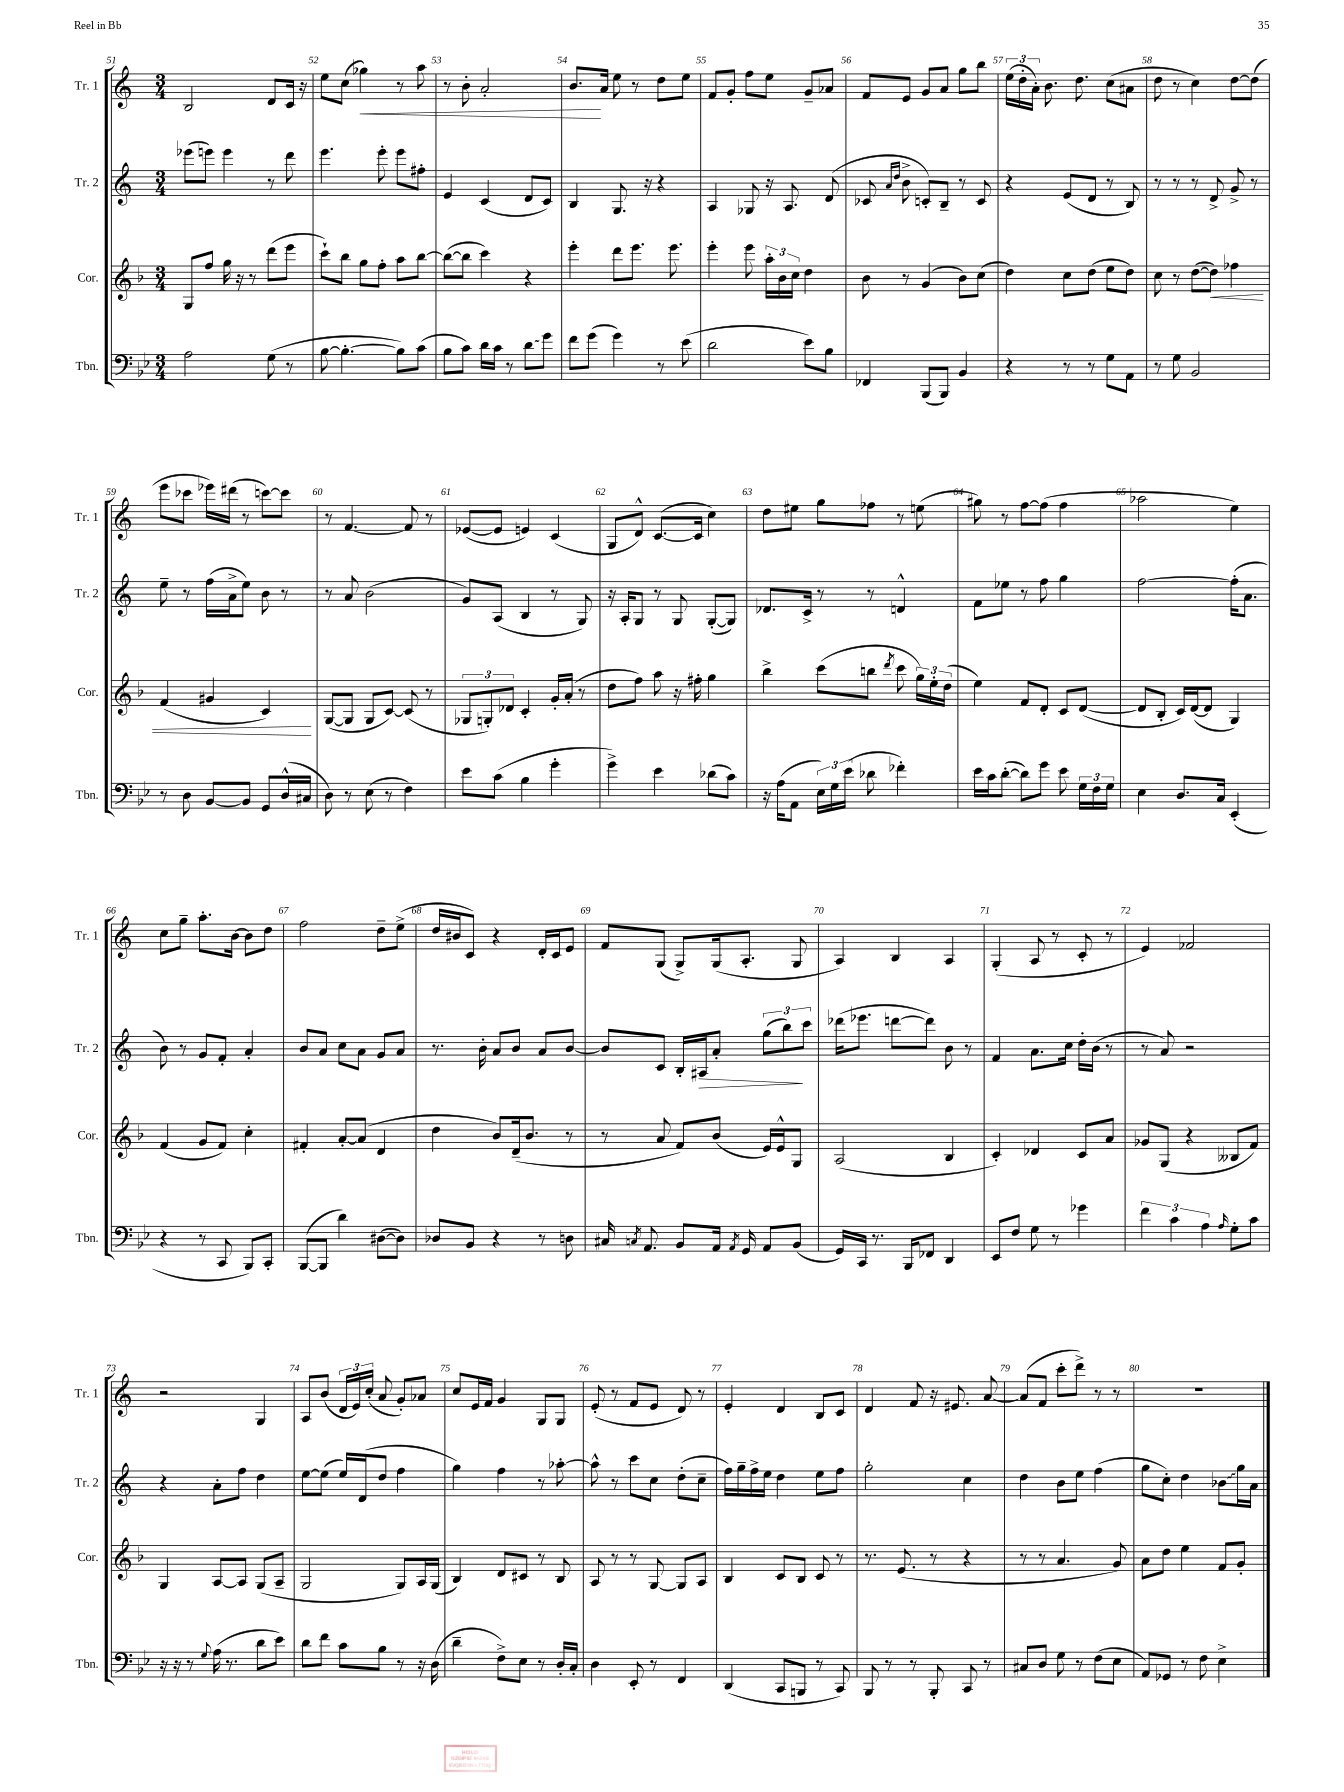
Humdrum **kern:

**kern	**kern	**kern	**kern
*staff4	*staff3	*staff2	*staff1
*clefF4	*clefG2	*clefG2	*clefG2
*k[b-e-]	*k[b-]	*k[]	*k[]
*M3/4	*M3/4	*M3/4	*M3/4
2A	8G	(8eee-	2B
.	8ff	8eee)	.
.	16gg	4eee	.
.	16r	.	.
.	8r	.	.
(8G	(8ddd	8r	8d
8r	8eee	8ddd	16c
.	.	.	16r
=	=	=	=
[8B-	8ccc`)	4.eee	8ee
4.B-'_	8bb-	.	(8cc
.	8gg	.	4gg-)
.	8ff'	8eee'	.
8B-])	8aa	8eee	8r
(8c	[8bb-	8ff#'	8aa
=	=	=	=
8B-	(8bb-_	4e	8r
8c)	8bb-]	.	8b'
16d	4ccc)	(4c	2a'
16c	.	.	.
8r	.	.	.
8d	4r	8d	.
8g	.	8c)	.
=	=	=	=
8f	4eee'	4B	8.b
(8g	.	.	.
.	.	.	16a
4g)	8ddd	8.G	8ee
.	8.eee	.	8r
.	.	16r	.
8r	.	4r	8dd
.	8.eee	.	.
(8e-	.	.	8ee
=	=	=	=
2d	4eee'	4A	8f
.	.	.	8g'
.	8eee	8G-	8ff
.	24aa'	16r	8ee
.	24b-	.	.
.	.	8.A	.
.	24cc	.	.
8e-)	4dd	.	8g~
8B-	.	(8d	8a-
=	=	=	=
4FF-	8b-	8c-	8f
.	.	16qqa	.
.	.	16qqdd	.
.	8r	8b^	8e
(8BBB-	(4g	8c')	8g
8BBB-)	.	8B~	8a
4BB-	8b-)	8r	8gg
.	(8cc	8c	8bb
=	=	=	=
4r	4dd)	4r	(24ee
.	.	.	24dd'
.	.	.	24a')
.	.	.	8.b
8r	8cc	(8e	.
.	.	.	8.dd
8r	(8dd	8d	.
8G	8ee	8r	(8cc
8AA	8dd)	8B)	8a#
=	=	=	=
8r	8cc	8r	8dd
8G	8r	8r	8r
2BB-	([8dd	8r	4cc)
.	8dd])	8d^	.
.	4ff-	8g^	[8dd
.	.	8r	(8dd]
=	=	=	=
8r	(4f	8ee~	8eee
8D	.	8r	8ccc-
[8BB-	4g#	(16ff	16eee-)
.	.	16a^	(16ddd#
8BB-]	.	8ee)	8r
8GG	4c)	8b	[8ccc)
(16D^^	.	8r	8ccc]
16C#	.	.	.
=	=	=	=
8D)	([8G	8r	8r
8r	8G]	8a	[4.f
(8E-	8G	(2b	.
8r	[8c)	.	.
4F)	(8c]	.	8f]
.	8r	.	8r
=	=	=	=
8e-	12G-	8g)	([8e-
.	12G')	.	.
(8c	.	(8A	8e-]
.	12d-	.	.
4B-	4c'	4B	4e)
4g'	16g'	8r	(4c
.	(16a'	.	.
.	8r	8G)	.
=	=	=	=
4g^)	8dd	16r	8G
.	.	16A'	.
.	8ff)	8G	8d^^)
4e-	8aa	8r	([8.c
.	16r	8G	.
.	16ff#'	.	16c]
(8d-	4gg	([8G'	4cc)
8c)	.	8G])	.
=	=	=	=
16r	4bb-^	8.d-	8dd
(16A	.	.	.
8AA	.	.	8ee#
.	.	16c^	.
24E-)	(8ccc	8r	8gg
24G	.	.	.
(24e-	.	.	.
8d-	8bb	8r	8ff-
.	8qddd	.	.
4f-')	8ccc	4d^^	8r
.	24gg)	.	(8ee
.	24ee'	.	.
.	(24dd	.	.
=	=	=	=
16e-	4ee)	8f	8gg#)
16c	.	.	.
([8d'	.	8ee-	8r
8d])	8f	8r	[8ff
8g	8d'	8ff	(8ff]
8e-	8c	4gg	4ff
24G	([8d	.	.
24F	.	.	.
24G	.	.	.
=	=	=	=
4E-	8d]	[2ff	2aa-
.	8B-'	.	.
8.D	16c)	.	.
.	([16d	.	.
.	8d]	.	.
16C	.	.	.
(4EE-'	4G)	(16ff']	4ee)
.	.	8.a	.
=	=	=	=
4r	(4f	8b)	8cc
.	.	8r	8gg~
8r	8g	8g	8.aa'
8CC	8f)	8f'	.
.	.	.	[16b
8BBB-)	4cc'	4a'	8b]
8CC'	.	.	8dd
=	=	=	=
([8BBB-	4f#'	8b	2ff
8BBB-]	.	8a	.
4d)	[8a'	8cc	.
.	(8a]	8a	.
([8D#	4d	8g	8dd~
8D#])	.	8a	(8ee^
=	=	=	=
8D-	4dd	8.r	16dd
.	.	.	16b#
8BB-	.	.	8c)
.	.	16b'	.
4r	8b-)	8a	4r
.	(16d~	8b	.
.	8.b-	.	.
8r	.	8a	16d'
.	.	.	16c
8D	8r	[8b	8e
=	=	=	=
16C#	8r	8b]	8f
8qC	.	.	.
8.AA	.	.	.
.	8a	8c	(8G
8BB-	8f)	16B'	8G^)
.	.	16A#	.
16AA	(8b-	8a'	(16G
8qAA	.	.	.
16GG	.	.	8.A'
8AA	16e)	(12gg	.
.	16e^^	.	.
.	.	12bb)	.
(8BB-	8G	.	8G
.	.	12ccc	.
=	=	=	=
16GG)	(2A	(16ddd-	4A)
16CC	.	8.eee-	.
8.r	.	.	.
.	.	[8ddd	4B
16BBB-	.	.	.
8FF-	.	8ddd])	.
4DD	4B-	8b	4A
.	.	8r	.
=	=	=	=
8EE-	4c')	4f	(4G'
8F	.	.	.
8G	4d-	8.a	8A
8r	.	.	8r
.	.	16cc	.
4g-	8c	16dd'	8c'
.	.	(16b	.
.	8a	8r	8r
=	=	=	=
6f	8g-	8r	4e)
.	(8G	8a)	.
6c	.	.	.
.	4r	2r	2f-
6A	.	.	.
16qqA	.	.	.
8G'	8B--	.	.
8c	8f)	.	.
=	=	=	=
16r	4G	4r	2r
16r	.	.	.
8r	.	.	.
8qqG	.	.	.
(16A	[8A	8a'	.
8.r	.	.	.
.	8A]	8ff	.
8d	(8G	4dd	4G
8e-)	8A~	.	.
=	=	=	=
8d	2G	[8ee	8A
8f	.	(8ee]	(8b
8c	.	16ee)	24d
.	.	.	24e)
.	.	(16d	.
.	.	.	(24cc'
8B-	.	8dd	8a
8r	8G)	4ff	8g')
16r	16A	.	8a-
(16D	(16G	.	.
=	=	=	=
4d~	4B-)	4gg)	8cc
.	.	.	16e
.	.	.	16f
8F^)	8d	4ff	4g
8E-	8c#	.	.
8r	8r	8r	8G
16D'	8B-	[8aa-'	8G
16C'	.	.	.
=	=	=	=
4D	8A	8aa-^^]	(8e'
.	8r	8r	8r
8EE-'	8r	8ccc	8f
8r	[8G	8cc	8e
4FF	8G]	(8dd'	8d)
.	8A	8cc~	8r
=	=	=	=
(4DD	4B-	16ff)	4e'
.	.	16gg~	.
.	.	16ff^	.
.	.	16ee	.
8CC	8c	4dd	4d
8BBB	8B-	.	.
8r	8c	8ee	8B
8CC)	8r	8ff	8c
=	=	=	=
8BBB-	8.r	2gg'	4d
8r	.	.	.
.	(8.e	.	.
8r	.	.	8f
8BBB-'	8r	.	16r
.	.	.	8.e#
8CC	4r	4cc	.
8r	.	.	[8a
=	=	=	=
8C#	8r	4dd	(8a]
8D	8r	.	8f
8G	4.a	8b	8ccc'
8r	.	8ee	8ddd^)
(8F	.	(4ff	8r
8E-	8g)	.	8r
=	=	=	=
8AA)	8a	8gg	2.r
8GG-	8dd	8cc')	.
8r	4ee	4dd	.
8F	.	.	.
4E-^	8f	8b-	.
.	8g'	16gg	.
.	.	16a	.
==	==	==	==
*-	*-	*-	*-
